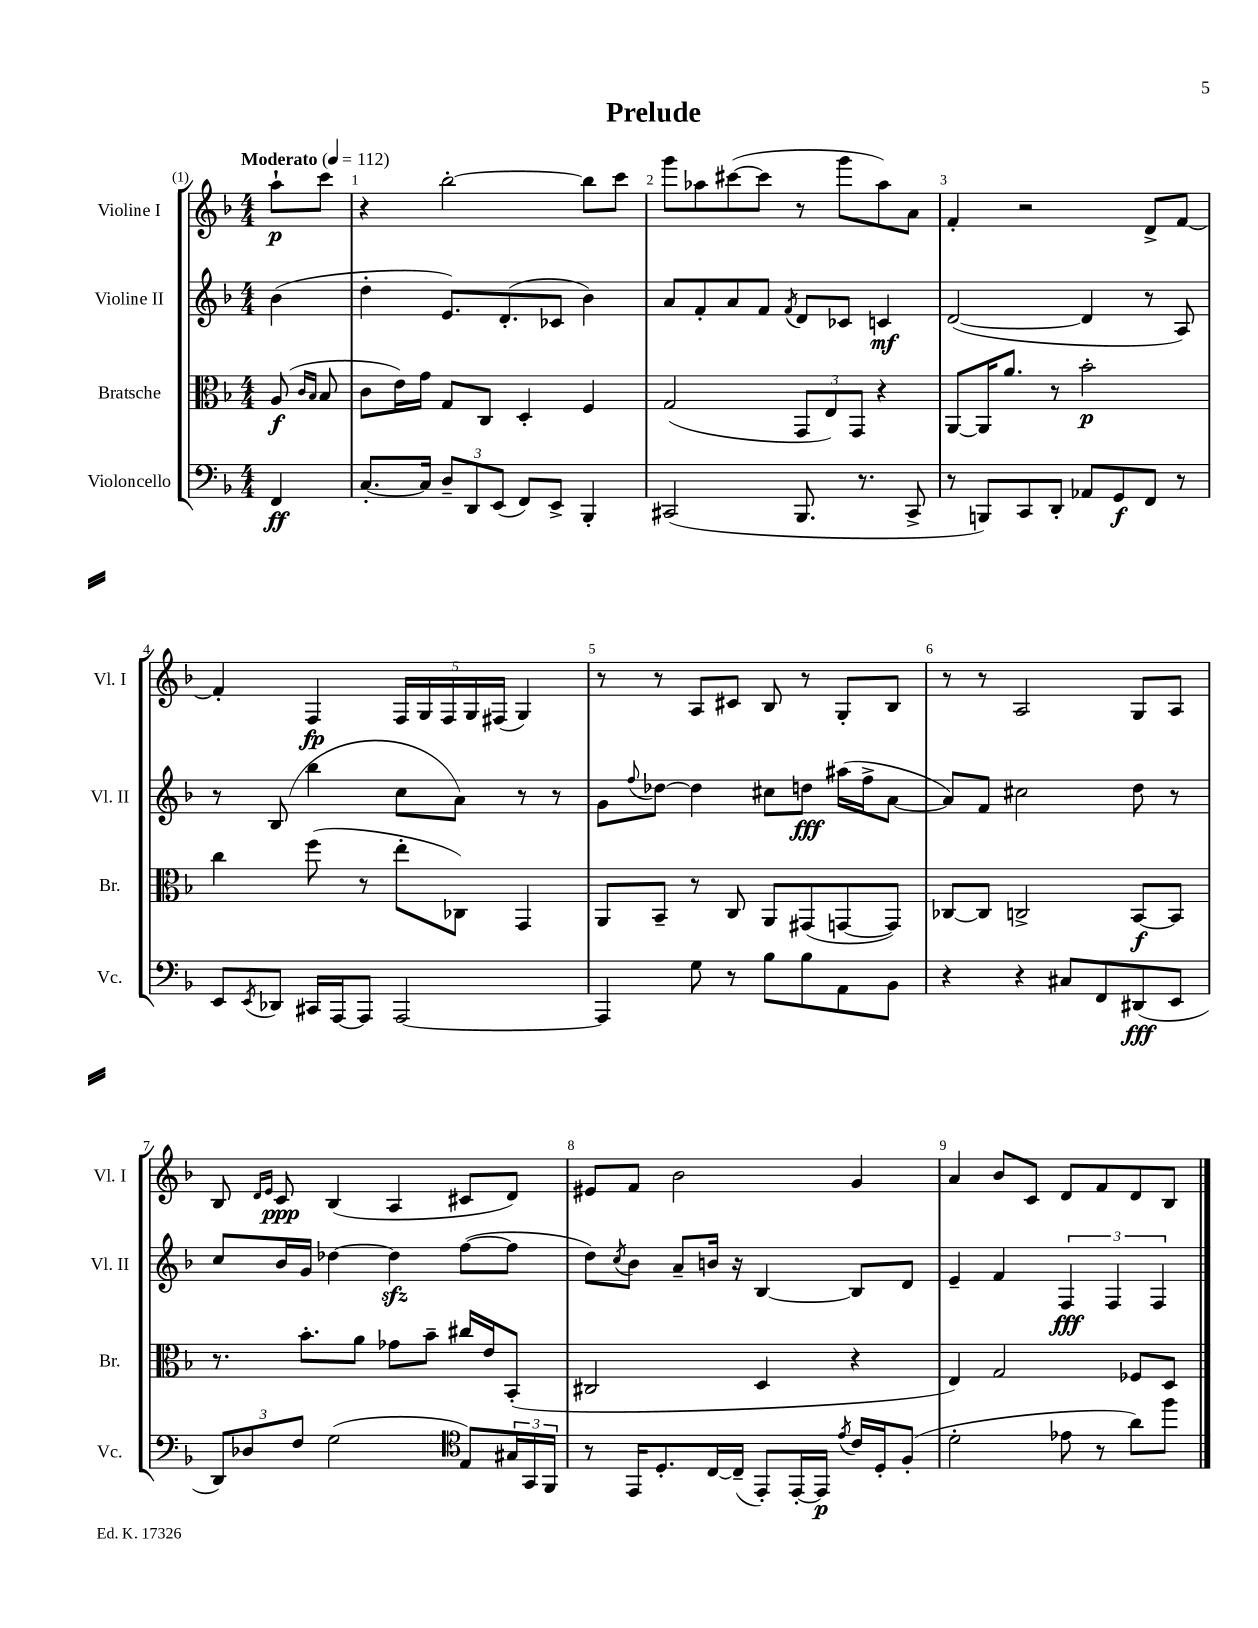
\header { title = "Prelude" }
<<
\new StaffGroup <<
\new Staff = "s0" \with { instrumentName = "Violine I" shortInstrumentName = "Vl. I" } {
    \clef treble \key f \major \numericTimeSignature \time 4/4 \partial 4 \tempo "Moderato" 4 = 112
    a''8-!\p c'''8 |
    r4 bes''2~-. bes''8 c'''8 |
    g'''8 aes''8 cis'''8~( cis'''8 r8 g'''8 aes''8) a'8 |
    f'4-. r2 d'8-> f'8~ |
    f'4-. f4\fp \tuplet 5/4 { f16 g16 f16 g16 fis16( } g4) |
    r8 r8 a8 cis'8 bes8 r8 g8-. bes8 |
    r8 r8 a2 g8 a8 |
    bes8 \grace { d'16 e'16 } c'8\ppp bes4( a4 cis'8 d'8) |
    eis'8 f'8 bes'2 g'4 |
    a'4 bes'8 c'8 d'8 f'8 d'8 bes8 \bar "|." |
}
\new Staff = "s1" \with { instrumentName = "Violine II" shortInstrumentName = "Vl. II" } {
    \clef treble \key f \major \numericTimeSignature \time 4/4 \partial 4
    bes'4( |
    d''4-. e'8.) d'8.-.( ces'8 bes'4) |
    a'8 f'8-. a'8 f'8 \acciaccatura { f'8 } d'8 ces'8 c'4\mf |
    d'2~( d'4 r8 a8) |
    r8 bes8( bes''4 c''8 a'8) r8 r8 |
    g'8 \appoggiatura { f''8 } des''8~ des''4 cis''8 d''8\fff ais''16( f''16-> a'8~ |
    a'8) f'8 cis''2 d''8 r8 |
    c''8 bes'16 g'16 des''4~ des''4\sfz f''8~( f''8 |
    d''8) \acciaccatura { c''8 } bes'8 a'8-- b'16 r16 bes4~ bes8 d'8 |
    e'4-- f'4 \tuplet 3/2 { f4\fff f4 f4 } \bar "|." |
}
\new Staff = "s2" \with { instrumentName = "Bratsche" shortInstrumentName = "Br." } {
    \clef alto \key f \major \numericTimeSignature \time 4/4 \partial 4
    a8\f( \grace { c'16 bes16 } bes8 |
    c'8 e'16) g'16 g8 c8 d4-. f4 |
    g2( \tuplet 3/2 { g,8 e8) g,8 } r4 |
    a,8~ a,16 a'8. r8 bes'2-.\p |
    c''4 f''8( r8 e''8-. ces8) g,4 |
    a,8 bes,8-- r8 c8 a,8 gis,8( g,8~ g,8) |
    ces8~ ces8 c2-> bes,8~\f bes,8 |
    r8. bes'8.-. a'8 ges'8 bes'8-- cis''16 e'16 bes,8-.( |
    cis2 d4 r4 |
    e4) g2 fes8 d8 \bar "|." |
}
\new Staff = "s3" \with { instrumentName = "Violoncello" shortInstrumentName = "Vc." } {
    \clef bass \key f \major \numericTimeSignature \time 4/4 \partial 4
    f,4\ff |
    c8.~-. c16 \tuplet 3/2 { d8-- d,8 e,8( } f,8) e,8-> bes,,4-. |
    cis,2( bes,,8. r8. cis,8-> |
    r8 b,,8) c,8 d,8-. aes,8 g,8\f f,8 r8 |
    e,8 \acciaccatura { e,8 } des,8 cis,16 a,,16~ a,,8 a,,2~ |
    a,,4 g8 r8 bes8 bes8 a,8 bes,8 |
    r4 r4 cis8 f,8 dis,8\fff( e,8 |
    \tuplet 3/2 { d,8) des8 f8 } g2( \clef tenor e8) \tuplet 3/2 { gis16 g,16 f,16 } |
    r8 e,16 d8.-. c16~ c16--( e,8-.) e,16~-. e,16\p \acciaccatura { e'8 } c'16 d16-. f8-.( |
    d'2-. ees'8 r8 a'8) f''8 \bar "|." |
}
>>
>>
\layout { \context { \Score \override BarNumber.break-visibility = ##(#f #t #t) barNumberVisibility = #all-bar-numbers-visible } }
